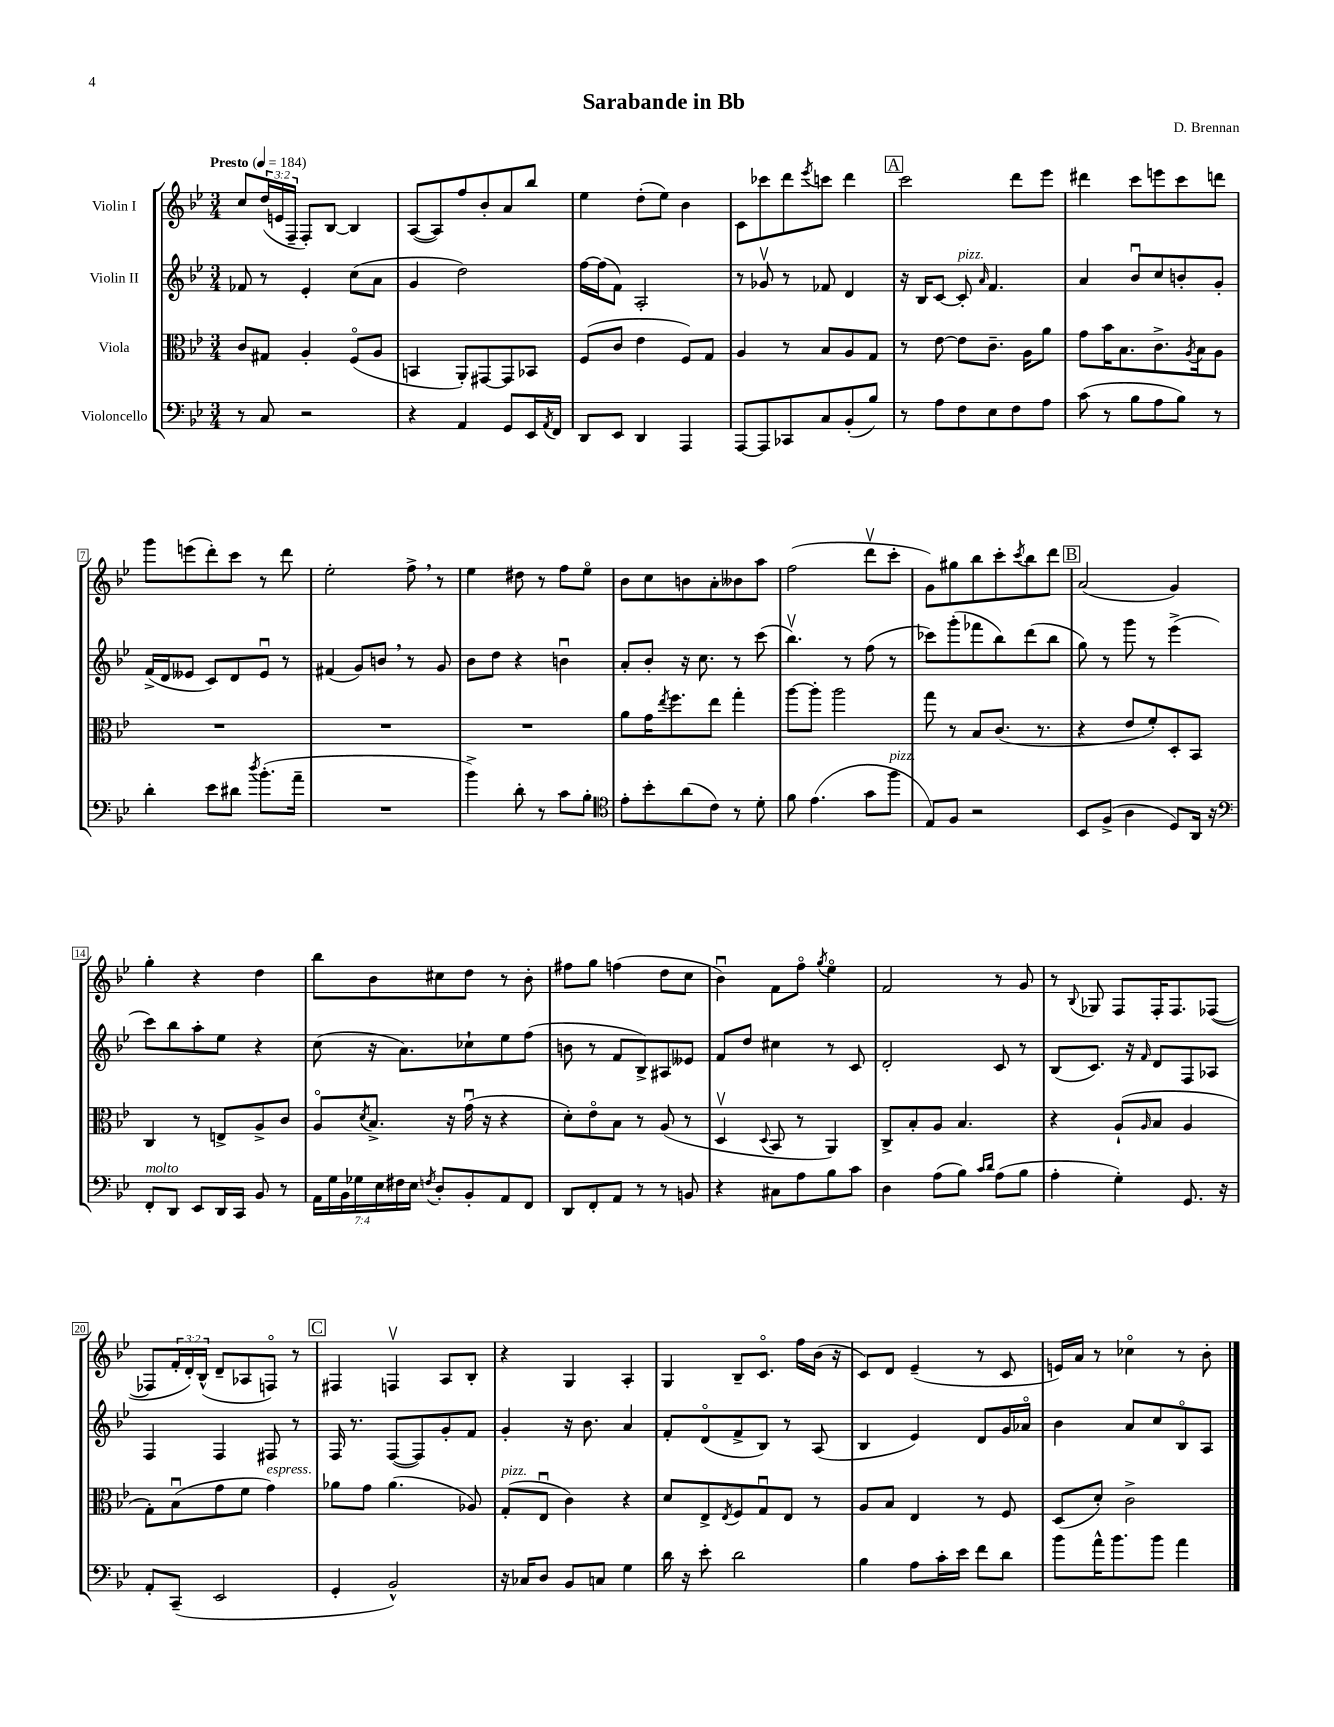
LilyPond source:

\header { title = "Sarabande in Bb" composer = "D. Brennan" }
<<
\new StaffGroup <<
\new Staff = "s0" \with { instrumentName = "Violin I" } {
    \clef treble \key bes \major \numericTimeSignature \time 3/4 \override Staff.TupletNumber.text = #tuplet-number::calc-fraction-text \tempo "Presto" 4 = 184
    c''8 \tuplet 3/2 { d''16( e'16 f16-- } f8-.) bes8~ bes4 |
    a8~( a8) f''8 bes'8-. a'8 bes''8 |
    ees''4 d''8-.( ees''8) bes'4 |
    c'8 ces'''8 d'''8 \acciaccatura { ees'''8 } c'''8 d'''4 |
    \mark \markup { \box "A" } c'''2 d'''8 ees'''8 |
    dis'''4 c'''8 e'''8 c'''8 d'''8 |
    g'''8 e'''8( d'''8-.) c'''8 r8 d'''8 |
    ees''2-. f''8-> \breathe r8 |
    ees''4 dis''8 r8 f''8 ees''8\flageolet |
    bes'8 c''8 b'8 a'8-. beses'8 a''8 |
    f''2( d'''8\upbow c'''8-. |
    g'8) gis''8 bes''8 c'''8-. \acciaccatura { c'''8 } bes''8 d'''8 |
    \mark \markup { \box "B" } a'2( g'4) |
    g''4-. r4 d''4 |
    bes''8 bes'8 cis''8 d''8 r8 bes'8-. |
    fis''8 g''8 f''4( d''8 c''8 |
    bes'4\downbow) f'8 f''8\flageolet \acciaccatura { g''8 } ees''4\flageolet |
    f'2 r8 g'8 |
    r8 \appoggiatura { bes8 } ges8 f8 f16-. f8. fes8~( |
    fes8 \tuplet 3/2 { f'16-. d'16-.) bes16-^( } d'8-- aes8 f8\flageolet) r8 |
    \mark \markup { \box "C" } fis4 f4\upbow a8 bes8-. |
    r4 g4 a4-. |
    g4 bes8-- c'8.\flageolet f''16 bes'16( r16 |
    c'8) d'8 ees'4--( r8 c'8 |
    e'16) a'16 r8 ces''4\flageolet r8 bes'8-. \bar "|." |
}
\new Staff = "s1" \with { instrumentName = "Violin II" } {
    \clef treble \key bes \major \numericTimeSignature \time 3/4
    fes'8 r8 ees'4-. c''8( a'8 |
    g'4 d''2) |
    f''16~ f''16( f'8) a2-. |
    r8 ges'8\upbow r8 fes'8 d'4 |
    \mark \markup { \box "A" } r16 bes16 c'8~ c'8-.^\markup { \italic "pizz." } \grace { a'16 } f'4. |
    a'4 bes'8\downbow c''8 b'8-. g'8-. |
    f'16->( d'16 eeses'8 c'8) d'8 eeses'8\downbow r8 |
    fis'4( g'8) b'8 \breathe r8 g'8 |
    bes'8 d''8 r4 b'4\downbow |
    a'8-. bes'8-. r16 c''8. r8 c'''8( |
    bes''4.\upbow) r8 f''8( r8 |
    ces'''8) g'''8-.( fes'''8 bes''8) d'''8( bes''8 |
    \mark \markup { \box "B" } g''8) r8 g'''8 r8 ees'''4->( |
    c'''8) bes''8 a''8-. ees''8 r4 |
    c''8( r16 a'8.) ces''8-! ees''8 f''8( |
    b'8 r8 f'8 bes8->) ais8 eeses'8 |
    f'8 d''8 cis''4 r8 c'8 |
    d'2-. c'8 r8 |
    bes8( c'8.) r16 \grace { f'16 } d'8 f8 aes8 |
    f4 f4 fis8 r8 |
    \mark \markup { \box "C" } f16 r8. f8~( f8) g'8-. f'8 |
    g'4-. r16 bes'8. a'4 |
    f'8-. d'8\flageolet( f'8-> bes8) r8 a8( |
    bes4 ees'4) d'8 g'16 aes'16\flageolet |
    bes'4 a'8 c''8 bes8\flageolet a8 \bar "|." |
}
\new Staff = "s2" \with { instrumentName = "Viola" } {
    \clef alto \key bes \major \numericTimeSignature \time 3/4
    c'8 gis8 a4-. f8\flageolet( a8 |
    b,4 a,8-.) gis,8~ gis,8 bes,8 |
    f8( c'8 ees'4 f8) g8 |
    a4 r8 bes8 a8 g8 |
    \mark \markup { \box "A" } r8 ees'8~ ees'8 c'8.-- a16 a'8 |
    g'8 bes'16 bes8. c'8.-> \acciaccatura { a8 } bes16 a8 |
    R2. |
    R2. |
    R2. |
    a'8 g'16 \acciaccatura { ees''8 } f''8. ees''8 g''4-. |
    a''8~ a''8-. a''2 |
    g''8 r8 bes8 c'8.( r8. |
    \mark \markup { \box "B" } r4 ees'8 f'8-.) d8-. bes,8 |
    c4 r8 e8-> a8-> c'8 |
    a8\flageolet \acciaccatura { d'8 } bes8.-> r16 g'16\downbow( r16 r4 |
    d'8-.) ees'8\flageolet bes8 r8 a8( r8 |
    d4\upbow \appoggiatura { d8 } bes,8 r8 a,4) |
    c8-> bes8-. a8 bes4. |
    r4 a8-!( \grace { a16 } bes8 a4 |
    g8-.) bes8\downbow( g'8 f'8 g'4^\markup { \italic "espress." }) |
    \mark \markup { \box "C" } aes'8 g'8 aes'4.( aes8) |
    g8-.^\markup { \italic "pizz." }( ees8\downbow c'4) r4 |
    d'8 ees8-> \acciaccatura { ees8 } f8 g8\downbow ees8 r8 |
    a8 bes8 ees4 r8 f8 |
    d8( d'8-.) c'2-> \bar "|." |
}
\new Staff = "s3" \with { instrumentName = "Violoncello" } {
    \clef bass \key bes \major \numericTimeSignature \time 3/4 \override Staff.TupletNumber.text = #tuplet-number::calc-fraction-text
    r8 c8 r2 |
    r4 a,4 g,8 ees,16 \acciaccatura { a,8 } f,16 |
    d,8 ees,8 d,4 a,,4 |
    a,,8~ a,,8 ces,8 c8 bes,8-.( bes8) |
    \mark \markup { \box "A" } r8 a8 f8 ees8 f8 a8 |
    c'8( r8 bes8 a8 bes8) r8 |
    d'4-. ees'8 dis'8 \acciaccatura { d''8 } bes'8.-.( a'16-- |
    R2. |
    bes'4->) d'8-. r8 c'8 bes8-. |
    \clef tenor ees'8-. bes'8-. a'8( c'8) r8 d'8-. |
    f'8 ees'4.( g'8 f''8^\markup { \italic "pizz." } |
    ees8) f8 r2 |
    \mark \markup { \box "B" } bes,8 f8->( a4 d8) a,16 r16 |
    \clef bass f,8-.^\markup { \italic "molto" } d,8 ees,8 d,16 c,16 bes,8 r8 |
    \tuplet 7/4 { a,16 g16 bes,16 ges16 ees16 fis16 ees16 } \acciaccatura { f8 } d8-. bes,8-. a,8 f,8 |
    d,8 f,8-. a,8 r8 r8 b,8 |
    r4 cis8 a8 bes8 c'8 |
    d4 a8( bes8) \grace { c'16 d'16 } a8( bes8 |
    a4-. g4-.) g,8. r16 |
    a,8-. c,8--( ees,2 |
    \mark \markup { \box "C" } g,4-. bes,2-^) |
    r16 ces16 d8 bes,8 c8 g4 |
    d'16 r16 ees'8-. d'2 |
    bes4 a8 c'16-. ees'16 f'8 d'8 |
    bes'8 a'16-^ bes'8. bes'8 a'4 \bar "|." |
}
>>
>>
\layout { \context { \Score \override BarNumber.stencil = #(make-stencil-boxer 0.1 0.3 ly:text-interface::print) } }
